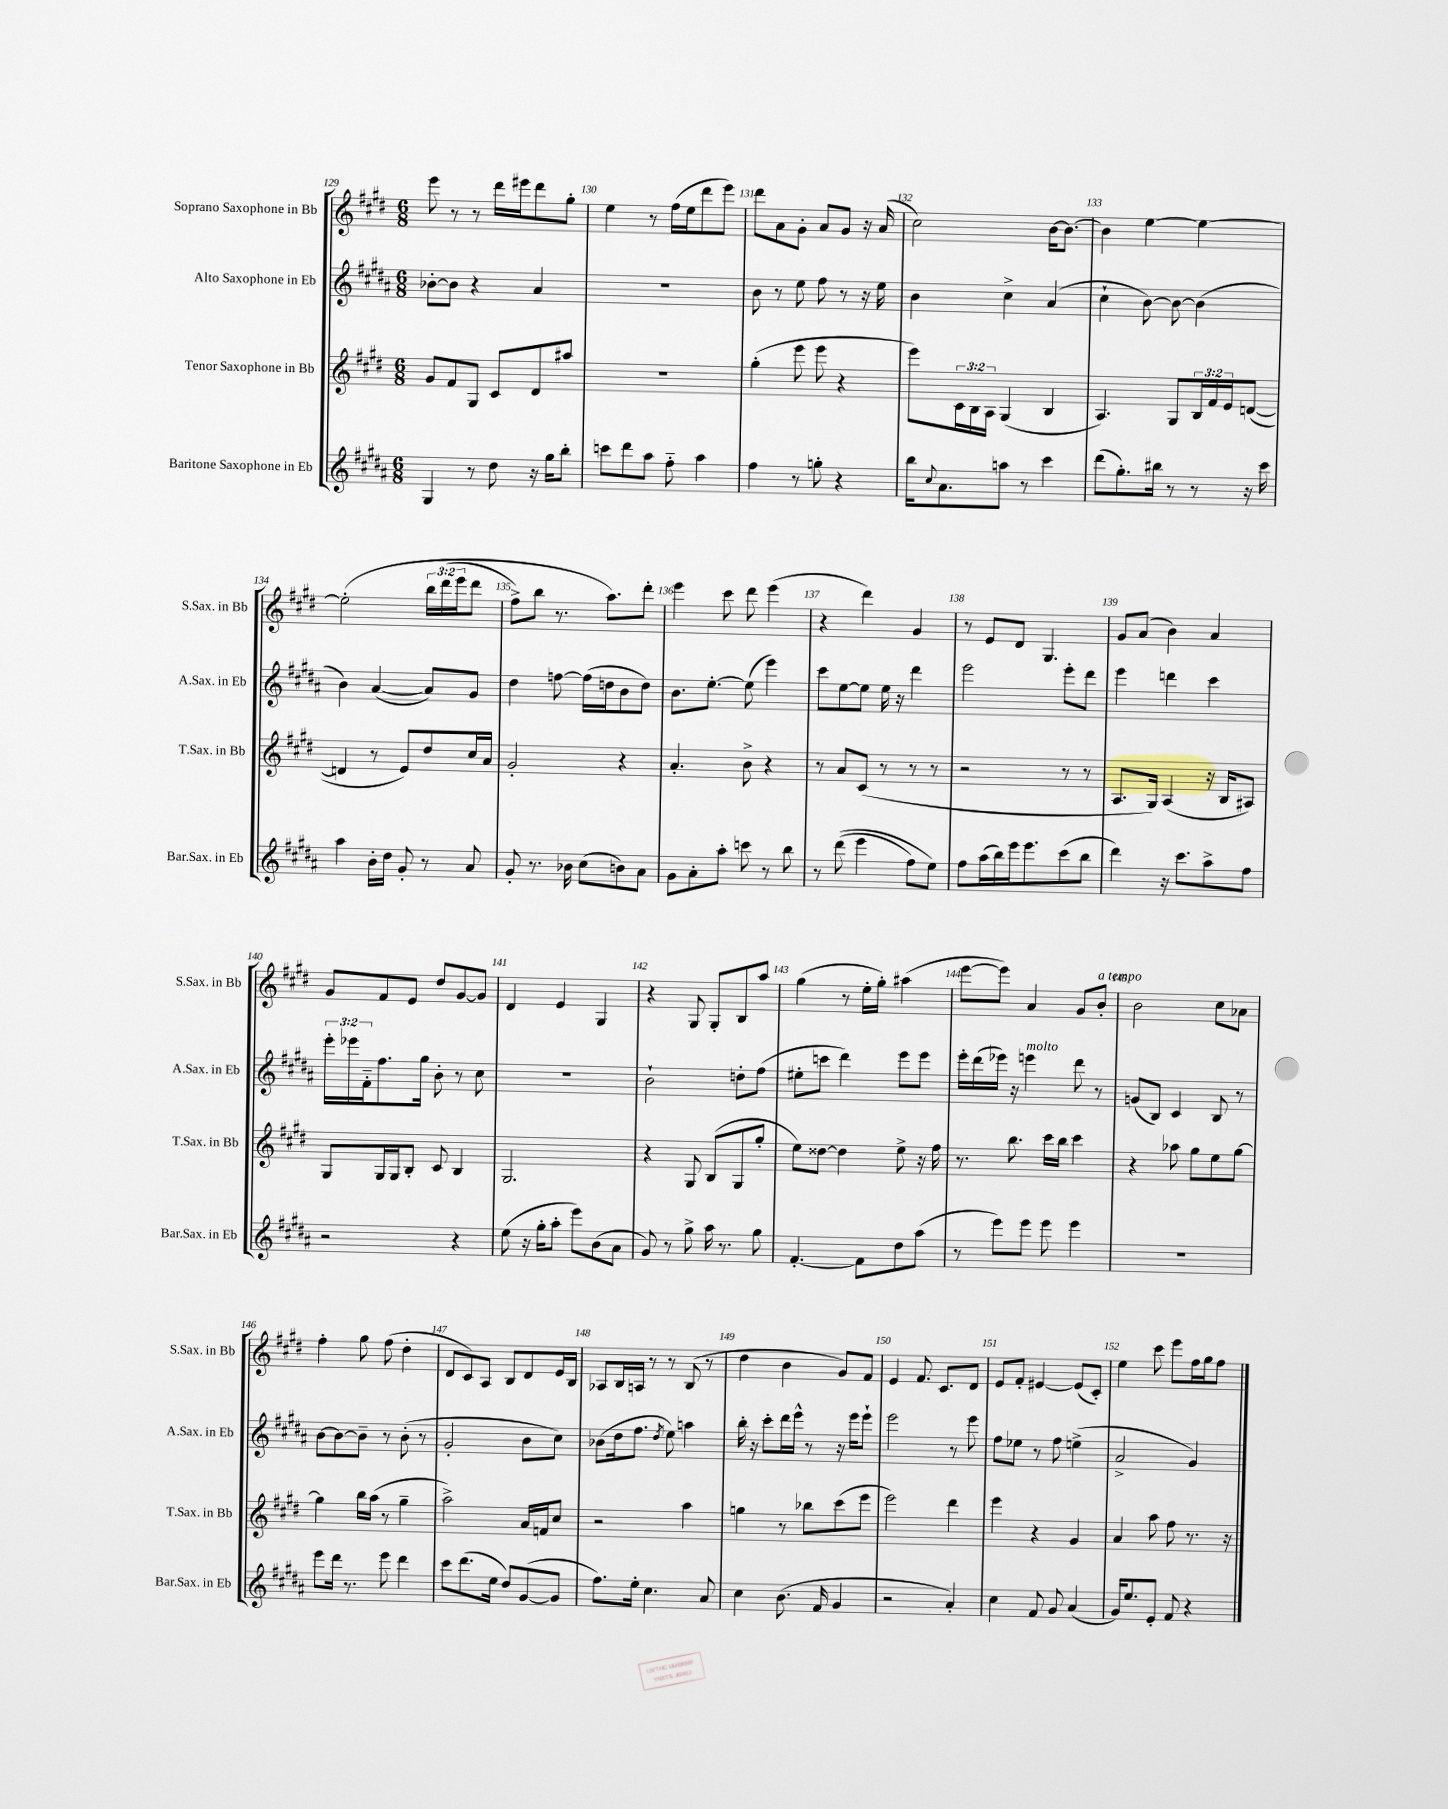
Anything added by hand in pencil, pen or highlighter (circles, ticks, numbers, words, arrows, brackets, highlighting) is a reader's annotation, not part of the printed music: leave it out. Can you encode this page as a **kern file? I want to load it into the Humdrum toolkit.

**kern	**kern	**kern	**kern
*staff4	*staff3	*staff2	*staff1
*clefG2	*clefG2	*clefG2	*clefG2
*k[f#c#g#d#a#]	*k[f#c#g#d#]	*k[f#c#g#d#a#]	*k[f#c#g#d#]
*M6/8	*M6/8	*M6/8	*M6/8
4G#/	8g#/L	[8b-'\L	8eee\
.	8f#/	8b-\]J	8r
8r	8G#/J	4r	8r
8dd#\	8c#/L	.	16ddd#\LL
.	.	.	16eee#\J
16r	8d#/	4a#/	8ddd#\
16gg#\LK	.	.	.
8bb'\J	8aa#/J	.	8gg#'\J
=	=	=	=
8ccc\L	2.r	2.r	4ee\
8ddd#\	.	.	.
8aa#\J	.	.	8r
8ff#'~\	.	.	(16ff#\LL
.	.	.	16ee\J
4aa#\	.	.	8ddd#\
.	.	.	8eee\J)
=	=	=	=
4ff#\	(4gg#'\	8b\	8ddd#\L
.	.	8r	8a\
8r	8eee\	8ee\	8g#'\J
8gg'\	8eee\	8ff#\	8a/L
4r	4r	8r	8g#/J
.	.	16r	16r
.	.	16ee\	(16a/
=	=	=	=
16bb\LK	8eee\L)	4b\	2cc#\)
8qqcc#/	.	.	.
8.a#\	.	.	.
.	24c#\L	.	.
.	24B\	.	.
.	24A\JJ	.	.
8aa\J	(4G#/	4cc#^\	.
8r	.	.	.
4ccc#\	4B/	(4a#/	[16b\LK
.	.	.	8.b\_J
=	=	=	=
(8ddd#\L	4.A/)	4cc#`\	4b\]
8.gg#'\)	.	.	.
.	.	[8b\)	[4ee\
16bb#\Jk	.	.	.
8r	8G#/L	8b\_	.
8r	24B/L	(4b\]	4ee\_
.	24f#/	.	.
.	24e/J	.	.
16r	([8d/J	.	.
16ccc#\	.	.	.
=	=	=	=
4aa#\	4d/]	4b\)	&(2ee'\]
16b'\LL	8r	([4a#/	.
16dd#\JJ	.	.	.
8g#'/	8e/L)	.	.
8r	8dd#/	8a#/]L)	24bb\LL
.	.	.	(24ddd#\
.	.	.	24eee\J
8a#/	16cc#/L	8g#/J	8ddd#\J
.	16a/JJ	.	.
=	=	=	=
8g#'/	2g#'/	4dd#\	8ff#^\L)
8.r	.	.	8bb\J
.	.	[8ff\	8.r
16b-\	.	.	.
(8cc#\L	.	(16ff\]LL	.
.	.	16dd\J	8.aa\L&)
8b\)	4r	8b\	.
8a#\J	.	8dd\J)	8ddd#'\J
=	=	=	=
8g#\L	4.a'/	8.b\L	4eee\
8a#'\	.	.	.
.	.	[8.ee'\J	.
8aa#'\J	.	.	8ccc#\
8ccc\	8b^\	(8ee\]	8ddd#\
8r	4r	4eee\)	(4eee\
8bb\	.	.	.
=	=	=	=
8r	8r	8ccc#\L	4r
&((8ddd#\	8a/L	[8ee\	.
4eee\	(8c#/J	8ee\]J	4ddd#\)
.	8r	16ee\	.
.	.	16r	.
8ff#\L)	8r	4ddd#\	4g#/
8ee\J&)	8r	.	.
=	=	=	=
8ff#\L	2r	2eee\	8r
(16aa#\L	.	.	8e/L
16bb\)	.	.	.
16eee\J	.	.	8d#/J
8.eee\	.	.	.
.	.	.	4.G#/
(8ccc#\	8r	8eee'\L	.
8bb\J	8r	8ddd#\J	.
=	=	=	=
4ddd#\)	8.A/L	4eee\	8g#/L
.	.	.	(8a/J
.	16G#/Jk)	.	.
16r	(4A/	4ddd\	4b\)
8.ccc#\L	.	.	.
8aa#^\	16r	4ccc#\	4a/
.	16B/LK	.	.
8ff#\J	8A#/J)	.	.
=	=	=	=
2r	8G#/L	24eee'\LL	8g#/L
.	.	24eee-\	.
.	.	24f#'~\J	.
.	16G#/L	8.ff#\	8f#/
.	16G#/J	.	.
.	8B'/J	.	8e/J
.	.	16gg#\Jk	.
.	8c#/	8b'\	8dd#/L
4r	4B/	8r	[8g#/
.	.	8cc#\	8g#/]J
=	=	=	=
(8ee\	2.G#/	2.r	4d#/
16r	.	.	.
16gg#'\LK	.	.	.
8aa#'\J	.	.	4e/
8eee\L)	.	.	.
(8b\	.	.	4G#/
8a#\J	.	.	.
=	=	=	=
8g#/)	4r	2b`\	4r
8r	.	.	.
8gg#^\	8G#/	.	8G#/
16aa#\	(8B/L	.	8G#'/L
8.r	.	.	.
.	8G#/	8dd'\L	8B/
8gg#\	8gg#'/J	(8ff#\J	8aa/J
=	=	=	=
[4.f#'/	8ee\L)	8ee#'\L	(4gg#\
.	[8dd##\J	8ccc\J	.
.	4dd##\]	4ddd#\)	8r
8f#\]L	.	.	16ee'\LL
.	.	.	16gg#'\JJ)
8dd#\	8ee^\	8eee\L	(4aa#\
(8aa#\J	16r	8eee\J	.
.	16ff#\	.	.
=	=	=	=
8r	8.r	16eee'\LL	[8eee\L
.	.	(16ddd#\	.
8eee\L)	.	16eee-\JJ)	8eee\]J)
.	8.bb\	16r	.
8eee\J	.	4eee\	4a/
8eee\	16ccc#\LL	.	.
.	16bb\JJ	.	.
4eee\	4ccc#\	8ddd#\	8g#/L
.	.	8r	8b'/J
=	=	=	=
2.r	4r	(8g/L	2b\
.	.	8B/J)	.
.	8aa-\	4c#/	.
.	8gg#\L	.	.
.	8ee\	8B/	8cc#\L
.	[8gg#\J	8r	8a-\J
=	=	=	=
8eee\L	4gg#\]	[8b\L	4ff#'\
16ddd#\Jk	.	8b\_	.
8.r	.	.	.
.	16bb\LL	8b~\]J	8gg#\
.	(16aa\JJ	.	.
8eee\	8r	8r	(8ff#\
4ddd#\	4gg#~\	(8b'\	4dd#'\
.	.	8r	.
=	=	=	=
8ccc#\L	2aa^\)	2g#'/	8d#/L
(8.ddd#\	.	.	8c#/)
.	.	.	8A/J
16ee\Jk	.	.	.
8dd#/L)	.	.	8B/L
([8g#/	16a/LL	8b\L	8d#/
.	16f/J	.	.
8g#/]J	8cc#/J	8cc#\J)	16e/L
.	.	.	16B/JJ
=	=	=	=
8.ff#\L)	2r	(8b-\L	8A-/L
.	.	16dd#\k	16B/L
16ee'\Jk	.	8.ff#\J	16A/JJ
4.cc#\	.	.	8r
.	.	8qdd#/	.
.	.	8ee\)	8r
.	4aa\	4aa\	(8B/
8a#/	.	.	8r
=	=	=	=
4cc#\	4gg\	16bb'\	4dd#\
.	.	16r	.
.	.	8ccc#'\L	.
(8.b\	8r	16ddd#\L	4b\
.	.	16eee^^\JJ	.
.	8bb-\L	8r	.
16f#/	.	.	.
4g#/	(8ccc#\	16r	8g#/L)
.	.	16eee\LK	.
.	8eee\J	8eee`\J	8f#/J
=	=	=	=
2r	2eee\)	2eee\	4e/
.	.	.	8.f#/
.	.	.	8.c#/L
4a#'/)	4ddd#\	8r	.
.	.	8eee\	8d#/J
=	=	=	=
4cc#\	4eee\	8ff#\L	8e/L
.	.	8ee-\J	8f#'/J
8f#/	4r	8r	[4e#/
8g#/	.	8ff#\	.
(4a#/	4g#/	(4ee^\	(8e#/]L
.	.	.	8c#'/J)
=	=	=	=
16g#/LK)	4a/	2a#^/	4ee\
8.ee/	.	.	.
8e'/J	8aa\	.	8ccc#\
8f#/	8ff#\	.	8eee\L
4r	8.r	4g#/)	16ff#\L
.	.	.	16gg#\J
.	.	.	8ff#\J
.	16r	.	.
==	==	==	==
*-	*-	*-	*-
